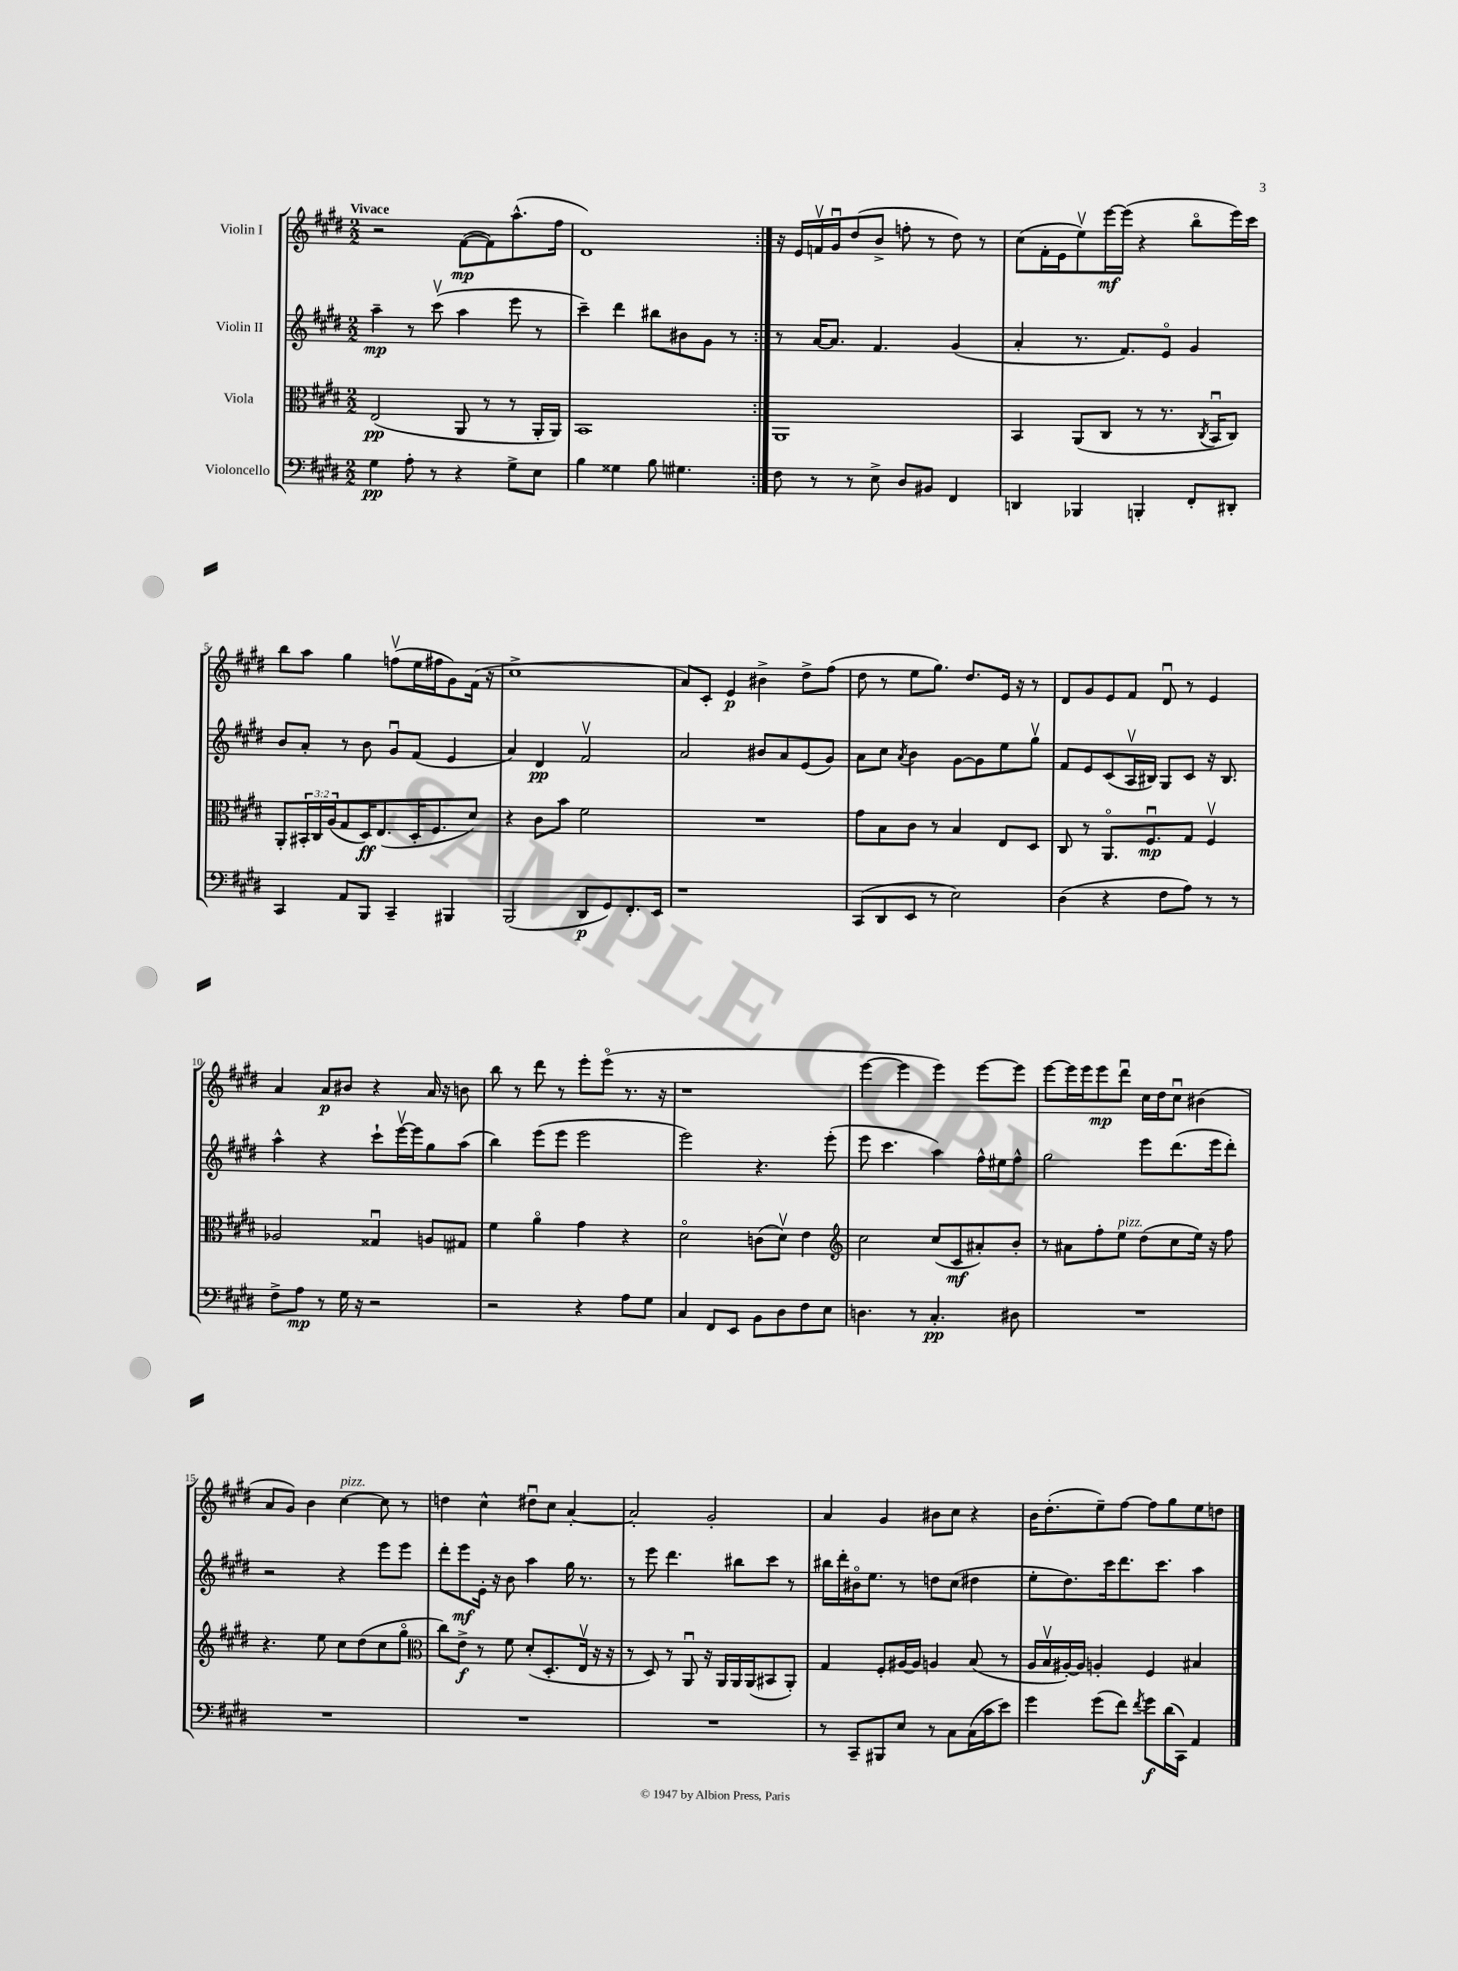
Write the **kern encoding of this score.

**kern	**dynam	**kern	**dynam	**kern	**dynam	**kern	**dynam
*part4	*part4	*part3	*part3	*part2	*part2	*part1	*part1
*staff4	*staff4	*staff3	*staff3	*staff2	*staff2	*staff1	*staff1
*I"Violoncello	*	*I"Viola	*	*I"Violin II	*	*I"Violin I	*
*clefF4	*	*clefC3	*	*clefG2	*	*clefG2	*
*k[f#c#g#d#]	*	*k[f#c#g#d#]	*	*k[f#c#g#d#]	*	*k[f#c#g#d#]	*
*M2/2	*	*M2/2	*	*M2/2	*	*M2/2	*
=1	=1	=1	=1	=1	=1	=1	=1
!	!	!	!	!	!	!LO:TX:a:B:t=Vivace	!
4G#\	pp	(2E/	pp	4aa~\	mp	2r	.
8A'\	.	.	.	8r	.	.	.
8r	.	.	.	(8ccc#v\	.	.	.
4r	.	8AA/	.	4aa\	.	([8f#\L	mp
.	.	8r	.	.	.	8f#\])	.
8G#^\L	.	8r	.	8eee\	.	(8.aa^^\	.
8E\J	.	16AA'/LL	.	8r	.	.	.
.	.	16AA/JJ)	.	.	.	16ff#\Jk	.
=2	=2	=2	=2	=2	=2	=2	=2
4B\	.	1BB	.	4ccc#~\)	.	1d#)	.
4G##X\	.	.	.	4ddd#\	.	.	.
8B\	.	.	.	8bb#X\L	.	.	.
4.G#X\	.	.	.	8b#X\	.	.	.
.	.	.	.	8g#\J	.	.	.
.	.	.	.	8r	.	.	.
=3:|!	=3:|!	=3:|!	=3:|!	=3:|!	=3:|!	=3:|!	=3:|!
8F#\	.	1AA	.	8r	.	16r	.
.	.	.	.	.	.	16e/LL	.
8r	.	.	.	[16a/KL	.	16fnv/	.
.	.	.	.	8.a/J]	.	16g#u/J	.
8r	.	.	.	.	.	(8dd#/	.
8E^\	.	.	.	4.f#/	.	8b^/J	.
8D#/L	.	.	.	.	.	8ffn'\	.
8BB#X/J	.	.	.	.	.	8r	.
4FF#/	.	.	.	(4g#/	.	8dd#\)	.
.	.	.	.	.	.	8r	.
=4	=4	=4	=4	=4	=4	=4	=4
4DDn/	.	4BB/	.	4a'/	.	(8cc#\L	.
.	.	.	.	.	.	16f#'\L	.
.	.	.	.	.	.	16e\J	.
4BBB-X/	.	(8AA/L	.	8.r	.	8eev\)	.
.	.	8C#/J	.	.	.	[16eee\L	mf
.	.	.	.	8.f#/L)	.	(16eee\JJ]	.
4BBBn'/	.	8r	.	.	.	4r	.
.	.	8.r	.	8e/J	.	.	.
8FF#'/L	.	.	.	4g#/	.	8bb\L	.
.	.	8qC#/	.	.	.	.	.
.	.	16BBu/KL	.	.	.	.	.
8DD#X'/J	.	8C#/J)	.	.	.	16eee\L)	.
.	.	.	.	.	.	16ccc#\JJ	.
!!LO:LB:g=z
=5	=5	=5	=5	=5	=5	=5	=5
4CC#/	.	8AA'/L	.	8b/L	.	8bb\L	.
.	.	24BB#X'/L	.	8a'/J	.	8aa\J	.
.	.	24C#/	.	.	.	.	.
.	.	(24A/J	.	.	.	.	.
8AA/L	.	8G#/	.	8r	.	4gg#\	.
8BBB/J	.	16D#/K)	ff	8b\	.	.	.
.	.	(8.E/	.	.	.	.	.
4CC#~/	.	.	.	8g#u/L	.	(8ffnv\L	.
.	.	16D#'/K	.	(8f#/J	.	16ee\L	.
.	.	8.F#/	.	.	.	16ff#X\J	.
4BBB#X/	.	.	.	4e/	.	8g#\)	.
.	.	8d#/J)	.	.	.	(16f#\Jk	.
.	.	.	.	.	.	16r	.
=6	=6	=6	=6	=6	=6	=6	=6
(2BBB/	.	4r	.	4a/)	.	1cc#^	.
.	.	8c#\L	.	4d#/	pp	.	.
.	.	8b\J	.	.	.	.	.
8DD#/L	p	2f#\	.	2f#v/	.	.	.
8GG#/)	.	.	.	.	.	.	.
8.FF#'/	.	.	.	.	.	.	.
16EE/Jk	.	.	.	.	.	.	.
=7	=7	=7	=7	=7	=7	=7	=7
1r	.	1r	.	2a/	.	8a/L)	.
.	.	.	.	.	.	8c#'/J	.
.	.	.	.	.	.	4e/	p
.	.	.	.	8b#X/L	.	4b#X^\	.
.	.	.	.	8a/	.	.	.
.	.	.	.	(8e/	.	8dd#^\L	.
.	.	.	.	8g#/J)	.	(8ff#\J	.
=8	=8	=8	=8	=8	=8	=8	=8
(8CC#/L	.	8g#\L	.	8a\L	.	8dd#\	.
8DD#/	.	8B\	.	8cc#\J	.	8r	.
.	.	.	.	8qa/	.	.	.
8EE/J	.	8c#\J	.	4b\	.	8ee\L	.
8r	.	8r	.	.	.	8.gg#\J)	.
2E\)	.	4B/	.	[8g#\L	.	.	.
.	.	.	.	.	.	8.dd#/L	.
.	.	.	.	8g#\]	.	.	.
.	.	8E/L	.	8ee\	.	16e/Jk	.
.	.	.	.	.	.	16r	.
.	.	8D#/J	.	8gg#v\J	.	8r	.
=9	=9	=9	=9	=9	=9	=9	=9
(4D#\	.	8C#/	.	8f#/L	.	8d#/L	.
.	.	8r	.	8e/	.	8g#/	.
4r	.	8.AA/L	.	(8c#/	.	8e/	.
.	.	.	.	16Av/L	.	8f#/J	.
.	.	8.F#u/	mp	16B#X/JJ)	.	.	.
8F#\L	.	.	.	8G#/L	.	8d#u/	.
8A\J)	.	8G#/J	.	8c#/J	.	8r	.
8r	.	4F#v/	.	16r	.	4e/	.
.	.	.	.	8.B#/	.	.	.
8r	.	.	.	.	.	.	.
!!LO:LB:g=z
=10	=10	=10	=10	=10	=10	=10	=10
8F#^\L	.	2A-X/	.	4aa^^\	.	4a/	.
8A\J	mp	.	.	.	.	.	.
8r	.	.	.	4r	.	8a/L	p
16G#\	.	.	.	.	.	8b#X/J	.
16r	.	.	.	.	.	.	.
2r	.	4G##Xu/	.	8ccc#`\L	.	4r	.
.	.	.	.	[16eeev\L	.	.	.
.	.	.	.	16eee\J]	.	.	.
.	.	8An/L	.	8gg#\	.	16a/	.
.	.	.	.	.	.	16r	.
.	.	8G#X/J	.	(8aa\J	.	8bn\	.
=11	=11	=11	=11	=11	=11	=11	=11
2r	.	4f#\	.	4bb\)	.	8bb\	.
.	.	.	.	.	.	8r	.
.	.	4a\	.	(8eee\L	.	8ddd#\	.
.	.	.	.	8eee\J	.	8r	.
4r	.	4g#\	.	2eee\	.	8eee'\L	.
.	.	.	.	.	.	(8eee\J	.
8A\L	.	4r	.	.	.	8.r	.
8G#\J	.	.	.	.	.	.	.
.	.	.	.	.	.	16r	.
=12	=12	=12	=12	=12	=12	=12	=12
4C#/	.	2d#\	.	2eee\)	.	1r	.
8FF#/L	.	.	.	.	.	.	.
8EE/J	.	.	.	.	.	.	.
8BB\L	.	(8cn\L	.	4.r	.	.	.
8D#\	.	8d#v\J)	.	.	.	.	.
8F#\	.	4e\	.	.	.	.	.
8E\J	.	.	.	(8eee'\	.	.	.
=13	=13	=13	=13	=13	=13	=13	=13
*	*	*clefG2	*	*	*	*	*
4.Dn\	.	2cc#\	.	8eee\	.	[4eee\	.
.	.	.	.	4.ccc#\	.	.	.
.	.	.	.	.	.	4eee\]	.
8r	.	.	.	.	.	.	.
4.C#'/	pp	(8cc#/L	.	4aa\)	.	4eee\)	.
.	.	8c#/	mf	.	.	.	.
.	.	8a#X'/)	.	16ff#^^\LL	.	[8eee\L	.
.	.	.	.	16ee#X\J	.	.	.
8D#X\	.	8b'/J	.	8ff#^^\J	.	8eee\J]	.
=14	=14	=14	=14	=14	=14	=14	=14
1r	.	8r	.	2gg#\	.	[8eee\L	.
.	.	8a#X\L	.	.	.	16eee\L]	.
.	.	.	.	.	.	16eee\J	.
.	.	8ff#'\	.	.	.	8eee\	mp
!	!	!LO:TX:a:i:t=pizz.	!	!	!	!	!
.	.	8ee\J	.	.	.	8ddd#u\J	.
.	.	(8dd#\L	.	8eee\L	.	16cc#\LL	.
.	.	.	.	.	.	16dd#\J	.
.	.	8cc#\	.	(8.ddd#\	.	8cc#u\J	.
.	.	16ee\Jk)	.	.	.	(4b#X\	.
.	.	16r	.	16eee\k	.	.	.
.	.	8ff#\	.	8ddd#'\J)	.	.	.
!!LO:LB:g=z
=15	=15	=15	=15	=15	=15	=15	=15
1r	.	4.r	.	2r	.	8a/L	.
.	.	.	.	.	.	8g#/J)	.
.	.	.	.	.	.	4b\	.
.	.	8ee\	.	.	.	.	.
!	!	!	!	!	!	!LO:TX:a:i:t=pizz.	!
.	.	8cc#\L	.	4r	.	[4cc#\	.
.	.	(8dd#\	.	.	.	.	.
.	.	8cc#\	.	8eee\L	.	8cc#\]	.
.	.	8gg#\J	.	8eee\J	.	8r	.
=16	=16	=16	=16	=16	=16	=16	=16
*	*	*clefC3	*	*	*	*	*
1r	.	8cc#\L)	.	8ddd#'\L	.	4ddn\	.
.	.	8e^\J	f	8eee\	mf	.	.
.	.	8r	.	16e'\Jk	.	4cc#^^\	.
.	.	.	.	16r	.	.	.
.	.	8f#\	.	8b\	.	.	.
.	.	(8d#'/L	.	4aa\	.	8dd#Xu\L	.
.	.	8.D#'/	.	.	.	8cc#\J	.
.	.	.	.	16gg#\	.	[4a'/	.
.	.	16Ev/Jk	.	8.r	.	.	.
.	.	16r	.	.	.	.	.
.	.	16r	.	.	.	.	.
=17	=17	=17	=17	=17	=17	=17	=17
1r	.	8r	.	8r	.	2a'/]	.
.	.	8D#/)	.	8eee\	.	.	.
.	.	8r	.	4.ddd#\	.	.	.
.	.	8AAu/	.	.	.	.	.
.	.	16r	.	.	.	2g#'/	.
.	.	16AA/LL	.	.	.	.	.
.	.	16AA/	.	8bb#X\L	.	.	.
.	.	(16AA/J	.	.	.	.	.
.	.	8BB#X/	.	8ccc#\J	.	.	.
.	.	8AA'/J)	.	8r	.	.	.
=18	=18	=18	=18	=18	=18	=18	=18
8r	.	4G#/	.	16bb#X\LL	.	4a/	.
.	.	.	.	16ddd#'\	.	.	.
8CC#~/L	.	.	.	16b#X\J	.	.	.
.	.	.	.	8.ee\J	.	.	.
8BBB#X/	.	8F#'/L	.	.	.	4g#/	.
8E/J	.	[16A#X/L	.	8r	.	.	.
.	.	16A#/JJ]	.	.	.	.	.
8r	.	4An/	.	8ddn\L	.	8b#X\L	.
8C#\L	.	.	.	(8cc#\J	.	8cc#\J	.
(16C#\L	.	(8B/	.	4dd#X\	.	4r	.
16c#\J	.	.	.	.	.	.	.
8e\J)	.	8r	.	.	.	.	.
=19	=19	=19	=19	=19	=19	=19	=19
4g#\	.	16A/LL	.	8ee'\L	.	16b\KL	.
.	.	16Bv/	.	.	.	(8.dd#'\	.
.	.	[16A#X'/)	.	8.dd#\)	.	.	.
.	.	16A#/JJ]	.	.	.	.	.
(8g#\L	.	4An'/	.	.	.	8ee~\)	.
.	.	.	.	16ccc#\k	.	.	.
8f#\J)	.	.	.	8.ddd#\	.	[8ff#\J	.
8qf#/	.	.	.	.	.	.	.
8g#\L	f	4F#/	.	.	.	8ff#\L]	.
.	.	.	.	8.ccc#\J	.	.	.
(16d#\L	.	.	.	.	.	8gg#\	.
16CC#\JJ)	.	.	.	.	.	.	.
4AA/	.	4B#X/	.	4aa\	.	8ee\	.
.	.	.	.	.	.	8ddn\J	.
==	==	==	==	==	==	==	==
*-	*-	*-	*-	*-	*-	*-	*-
